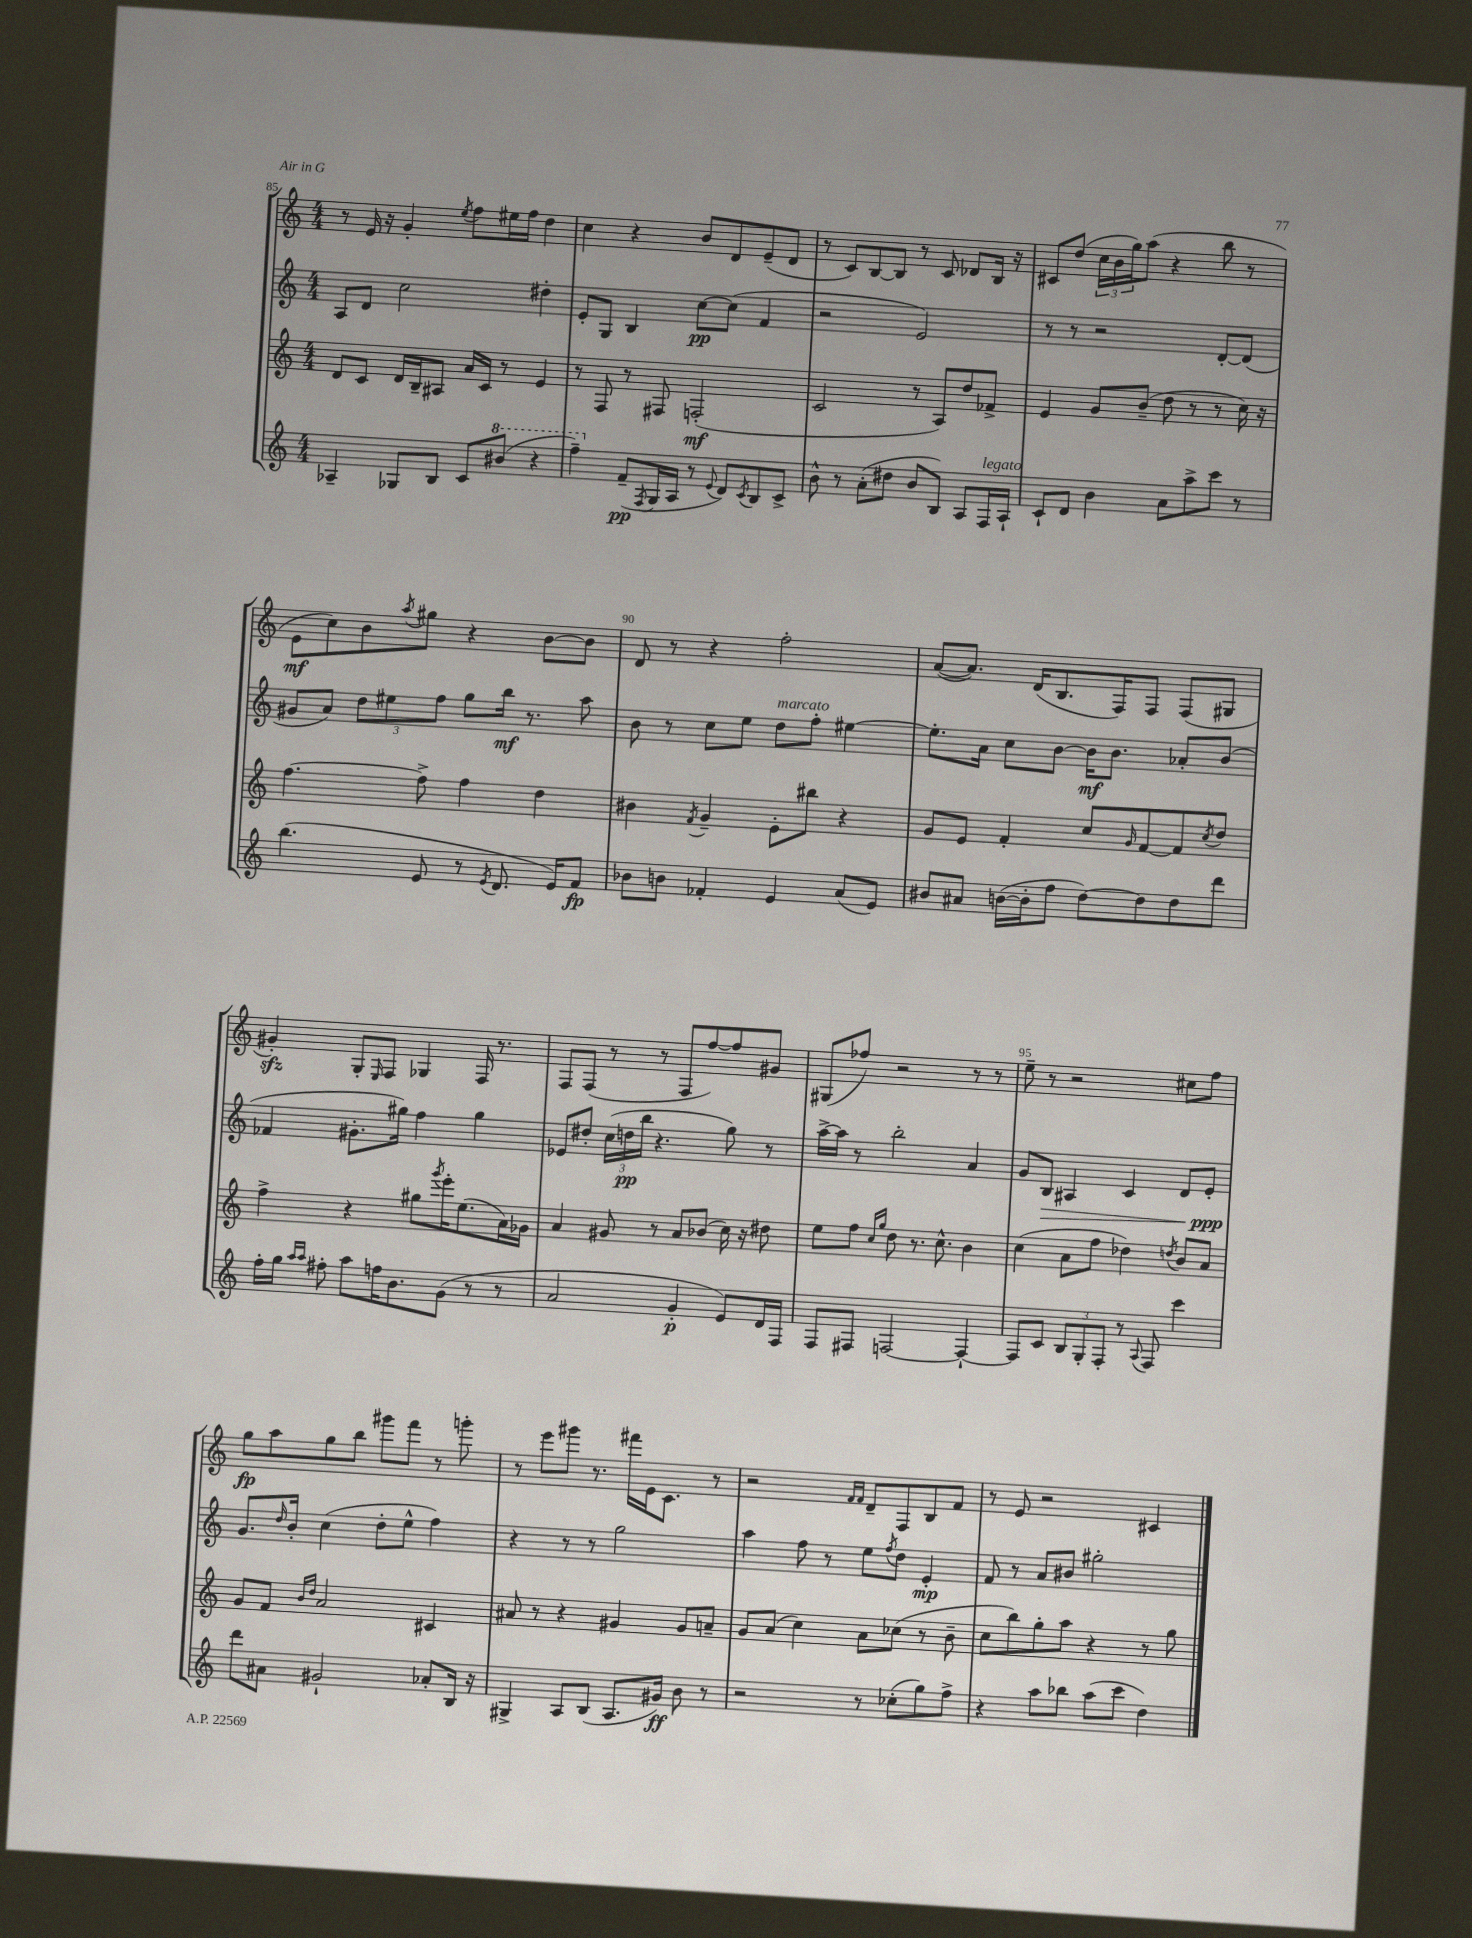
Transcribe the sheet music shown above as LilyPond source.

<<
\new StaffGroup <<
\new Staff = "s0" {
    \clef treble \key c \major \numericTimeSignature \time 4/4
    r8 e'16 r16 g'4-. \acciaccatura { e''8 } f''8 eis''16 f''16 d''4 |
    c''4 r4 b'8 d'8 e'8--( d'8 |
    r8 c'8) b8~ b8 r8 c'8 des'8 b16 r16 |
    cis'8 d''8( \tuplet 3/2 { c''16 b'16 g''16) } a''8( r4 b''8 r8 |
    e'8\mf c''8) b'8 \acciaccatura { a''8 } gis''8 r4 b'8~ b'8 |
    d'8 r8 r4 f''2-. |
    a'8~( a'8.) d'16( b8. f16) f8 f8( gis8 |
    gis'4-.\sfz) g8-. \grace { e16 } f8 ges4 f16 r8. |
    f8 f8( r8 r8 f8 f''8~) f''8 gis'8 |
    gis8( fes''8) r2 r8 r8 |
    e''8-- r8 r2 cis''8 f''8 |
    g''8\fp a''8 g''8 b''8 gis'''8 f'''8 r8 g'''8-. |
    r8 e'''8 gis'''8 r8. fis'''16 e'16 c'8. r8 |
    r2 \grace { f'16 f'16 } d'8-- f8 b8 f'8 |
    r8 e'8 r2 cis'4 \bar "|." |
}
\new Staff = "s1" {
    \clef treble \key c \major \numericTimeSignature \time 4/4
    a8 d'8 c''2 dis''4-. |
    e'8-. g8 b4 c''8~\pp c''8( f'4 |
    r2 e'2) |
    r8 r8 r2 d'8~-. d'8( |
    gis'8 a'8) \tuplet 3/2 { d''8 eis''8 f''8 } g''8 b''16\mf r8. a''8 |
    b'8 r8 c''8 e''8 d''8^\markup { \italic "marcato" } f''8-. eis''4~ |
    eis''8.-. a'16 c''8 b'8~ b'16\mf b'8. aes'8-. b'8( |
    fes'4 gis'8.-. gis''16) f''4 gis''4 |
    ees'8 dis''8-. \tuplet 3/2 { c''16( d''16\pp b''16 } r4. g''8) r8 |
    a''16~-> a''16 r8 b''2-. a'4 |
    g'8 b8\> ais4 c'4 d'8 e'8-.\ppp\! |
    g'8. \grace { d''16 } b'16-. c''4( d''8-. e''8-^ f''4) |
    r4 r8 r8 g''2 |
    a''4 f''8 r8 e''8 \acciaccatura { f''8 } d''8 e'4-.\mp |
    f'8 r8 a'8 bis'8 gis''2-. \bar "|." |
}
\new Staff = "s2" {
    \clef treble \key c \major \numericTimeSignature \time 4/4
    d'8 c'8 d'16 b16-- ais8 a'16 c'16 r8 e'4 |
    r8 f8 r8 fis8 f2-.\mf( |
    c'2 r8 a8) d''8 fes'8-> |
    e'4 g'8 b'8--( d''8 r8 r8 c''16) r16 |
    f''4.~ f''8-> f''4 d''4 |
    bis'4 \acciaccatura { f'8 } g'4-- e'8-. bis''8 r4 |
    g'8 e'8 f'4-. c''8 \grace { g'16 } f'8~ f'8 \acciaccatura { c''8 } d''8 |
    f''4-> r4 gis''8 \acciaccatura { g'''8 } e'''16-. e''8.( a'16) ges'16 |
    a'4 gis'8 r8 a'8 bes'8( c''16) r16 dis''8 |
    e''8 f''8 \grace { c''16 g''16 } d''8 r8. c''8.-^ b'4 |
    c''4( a'8 f''8 des''4) \acciaccatura { d''8 } b'8 a'8 |
    g'8 f'8 \grace { b'16 d''16 } a'2 cis'4 |
    ais'8 r8 r4 gis'4 gis'8 a'8-- |
    g'8 a'8( c''4) a'8 ces''8( r8 b'8-- |
    c''8 b''8) g''8-. a''8 r4 r8 g''8 \bar "|." |
}
\new Staff = "s3" {
    \clef treble \key c \major \numericTimeSignature \time 4/4
    aes4-- ges8 b8 c'8 \ottava #1 bis''8( r4 |
    f'''4--) \ottava #0 f'8--\pp( \acciaccatura { f8 } g16 a16 r8 \appoggiatura { e'8 } d'8) \acciaccatura { c'8 } b8 c'8-> |
    b'8-^ r8 a'8-.( dis''8 b'8 b8) a8 f16^\markup { \italic "legato" } a16-! |
    c'8-! d'8 b'4 a'8 a''8-> c'''8 r8 |
    b''4.( e'8 r8 \acciaccatura { e'8 } d'8. e'16) f'8\fp |
    bes'8 b'8 fes'4-. e'4 a'8( e'8) |
    bis'8 ais'8 b'16~( b'16-. f''8 d''8~) d''8 d''8 d'''8 |
    f''16-. g''16 \grace { a''16 a''16 } fis''8-. a''8 f''16 b'8. g'8( r8 r8 |
    a'2 g'4-.\p e'8) d'16 f16 |
    f8 fis8 f2~ f4~-! |
    f8 c'8 \tuplet 3/2 { b8 g8-. f8-. } r8 \appoggiatura { a8 } f8 c'''4 |
    d'''8 ais'8 gis'2-! aes'8-. b16 r16 |
    gis4-> a8 b8( a8. gis'16\ff) b'8 r8 |
    r2 r8 ces''8-.( g''8) f''8-> |
    r4 a''8 bes''8 a''8( c'''8 d''4) \bar "|." |
}
>>
>>
\layout { \context { \Score currentBarNumber = #85 \override BarNumber.break-visibility = ##(#f #t #t) barNumberVisibility = #(every-nth-bar-number-visible 5) } }
